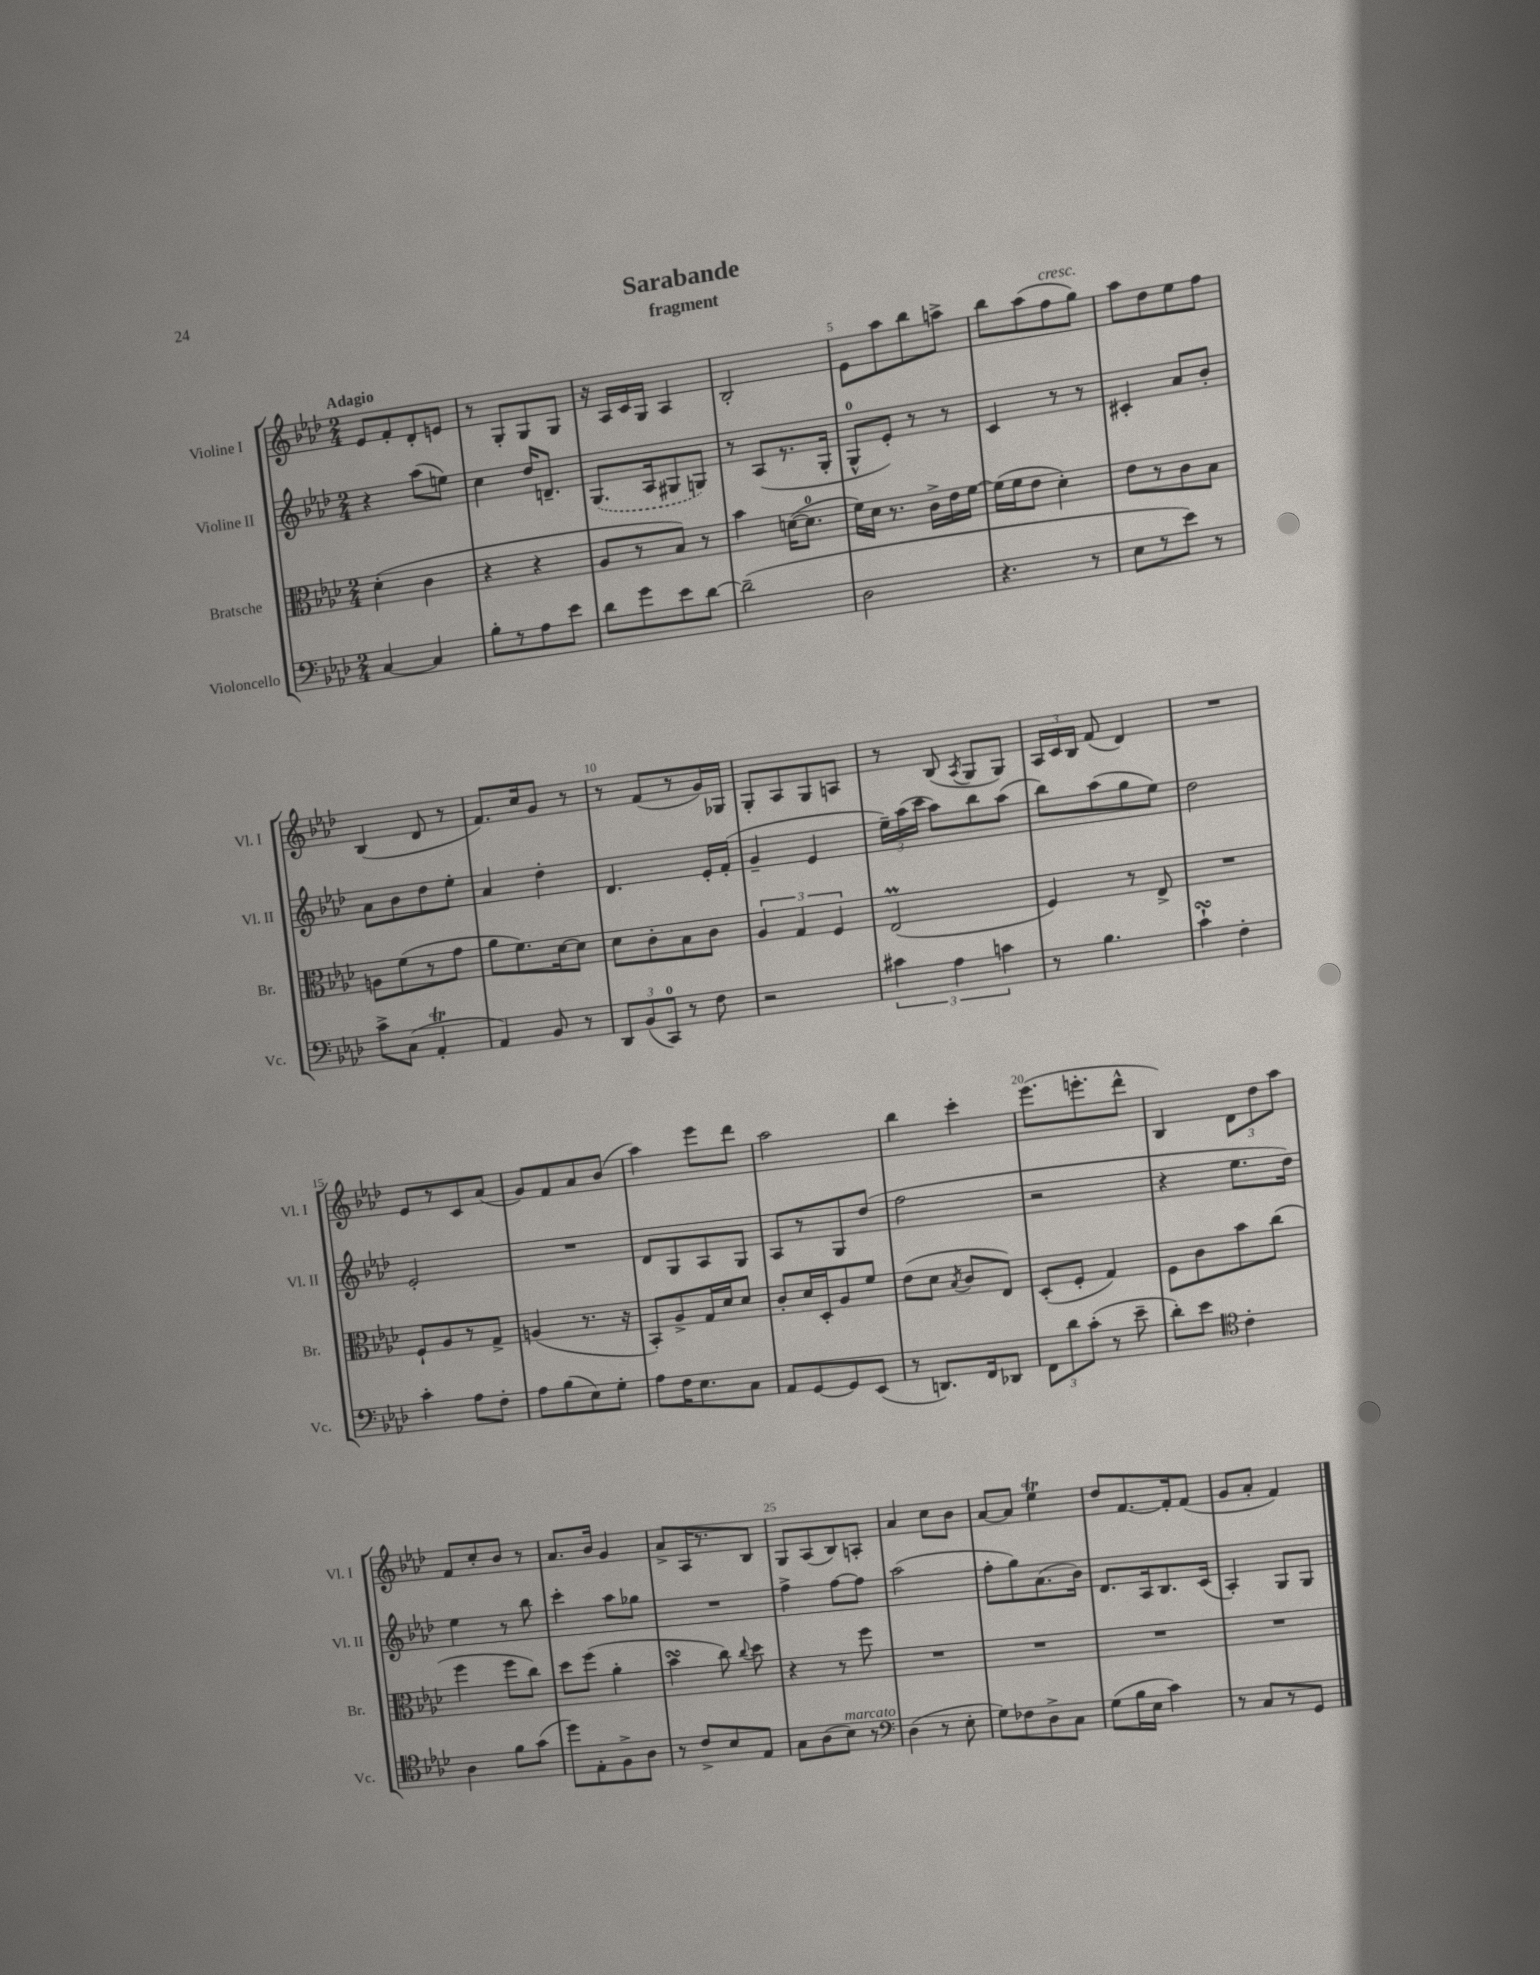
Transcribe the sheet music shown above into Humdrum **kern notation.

**kern	**kern	**kern	**kern
*staff4	*staff3	*staff2	*staff1
*clefF4	*clefC3	*clefG2	*clefG2
*k[b-e-a-d-]	*k[b-e-a-d-]	*k[b-e-a-d-]	*k[b-e-a-d-]
*M2/4	*M2/4	*M2/4	*M2/4
[4C/	(4d-'\	4r	8e-/L
.	.	.	8f'/
4C/]	4c\	(8aa-\L	8d-'/
.	.	8ee\J)	8e/J
=	=	=	=
8B-'\L	4r	4cc\	8r
8r	.	.	8G'/L
8A-\	4r	16dd-/LK	8G/
.	.	8.d~/J	.
8e-\J	.	.	8G/J
=	=	=	=
8d-\L	8A-/L	(8.G/L	16r
.	.	.	16A-/LL
8g\	8r	.	16c/
.	.	16A-/k	16G/JJ
8e-\	8B-/J)	8G#/	4A-/
[8d-\J	8r	8G/J)	.
=	=	=	=
(2d-~\]	4b-\	8r	2B-'/
.	.	(8A-/L	.
.	([16d\LK	8.r	.
.	8.d\]J	.	.
.	.	16G'/Jk	.
=	=	=	=
2D-\	16f\LL)	8G^^/L	8e-\L
.	16d-\JJ	.	.
.	8.r	8e-'/J)	8aa-\
.	.	8r	8bb-\
.	16c^\LL	.	.
.	16e-\	8r	8aa^\J
.	[16f\JJ	.	.
=	=	=	=
4.r	(16f\]LL	4c/	8bb-\L
.	16f\J	.	.
.	8e-\J	.	(8aa-\
.	4d-'\)	8r	8ff\
8r	.	8r	8gg\J)
=	=	=	=
8E-\L	8e-\L	4c#'/	8aa-\L
8r	8r	.	8dd-\
8e-\J)	8c\	8a-/L	8ee-\
8r	8B-\J	8b-'/J	8ff\J
=	=	=	=
8c^\L	8A\L	8a-\L	(4B-/
(8C\J	(8f\	8b-\	.
4AA-'/	8r	8dd-\	8d-/
.	8g\J	8ee-'\J	8r
=	=	=	=
4AA-/)	8a-\L	4a-/	8.f/L)
.	8.f\)	.	.
.	.	.	16cc/k
8BB-/	.	4dd-'\	8g/J
.	[16d-\k	.	.
8r	8d-\]J	.	8r
=	=	=	=
12DD-/L	8d-\L	4.d-/	8r
(12BB-/	.	.	.
.	8c'\	.	(8f/L
12CC/J)	.	.	.
8r	8B-\	.	8r
8F\	8c\J	16e-'/LL	16g/L)
.	.	(16f'/JJ	16G-/JJ
=	=	=	=
2r	6A-/	4g~/	8G'/L
.	.	.	8A-/
.	6G/	.	.
.	.	4e-/	8G/
.	6F/	.	.
.	.	.	8A/J
=	=	=	=
6c#\	(2E-/	24ee-~\LL)	8r
.	.	(24aa-\	.
.	.	24ccc\JJ	.
.	.	8aa-\L)	(8B-/
6A-\	.	.	.
.	.	.	8qA-/
.	.	8bb-\	8G/L
6c\	.	.	.
.	.	(8aa-\J	8G/J)
=	=	=	=
8r	4F/)	8bb-\L)	24A-/LL
.	.	.	24c/
.	.	.	24B-/JJ
4.B-\	.	(8aa-\	(8f/
.	8r	8gg\	4d-/)
.	8E-^/	8ee-\J)	.
=	=	=	=
4c`\	2r	2dd-\	2r
4F'\	.	.	.
=	=	=	=
4c'\	8F`/L	2e-'/	8e-/L
.	8A-/	.	8r
8A-\L	8r	.	8c/
8F'\J	8G^/J	.	(8a-/J
=	=	=	=
8A-\L	(4A/	2r	8g/L)
(8B-\	.	.	8f/
8E-\)	8.r	.	8a-/
8G'\J	.	.	(8b-/J
.	16r	.	.
=	=	=	=
8A-\L	8BB-'/L)	8d-/L	4aa-\)
16F\K	8A-^/	8G/	.
8.E-\	.	.	.
.	16G/L	8A-/	8eee-\L
.	16d-/J	.	.
8C\J	8d-/J	8G/J	8ddd-\J
=	=	=	=
8AA-/L	8c'/L	8A-/L	2aa-\
[8GG/	16d-/L	8r	.
.	16D-'/J	.	.
8GG/]	8A-/	8G/	.
(8EE-/J	8f/J	(8dd-/J	.
=	=	=	=
8r	(8e-\L	2ff\	4bb-\
8.DD/L)	8d-\J	.	.
.	8qB-/	.	.
.	8c/L	.	4ccc'\
16FF/k	.	.	.
8DD-/J	8E-/J)	.	.
=	=	=	=
12FF\L	(8D-'/L	2r	(8.eee-\L
12d-\	.	.	.
.	8F'/J	.	.
(12c'\J	.	.	.
.	.	.	8.eee'\
8r	4G/)	.	.
8e-~\	.	.	8ddd-^^\J
=	=	=	=
8d-'\L)	8F\L	4r	4B-/)
8e-\J	8c\	.	.
*clefC4	*	*	*
4c'\	8b-\	8.ee-\L	12d-\L
.	.	.	12dd-\
.	(8cc\J	.	.
.	.	.	12aa-\J
.	.	16dd-\Jk)	.
=	=	=	=
4A-\	4ff\	4ee-\	8f/L
.	.	.	8cc'/
8f\L	8ff\L	8r	8b-/J
(8g\J	8cc\J)	8bb-\	8r
=	=	=	=
8dd-\L)	8dd-\L	4ccc'\	8.a-/L
8E-'\	(8ff\J	.	.
.	.	.	16b-/Jk
8F^\	4a-'\	8aa-\L	4g/
8A-\J	.	8gg-\J	.
=	=	=	=
8r	4b-\	2r	8a-^/L
8c^/L	.	.	16A-/K
.	.	.	8.r
8B-/	8cc\)	.	.
.	8qqcc/	.	.
8E-/J	8dd-\	.	8B-/J
=	=	=	=
8G\L	4r	4ff^\	8G/L
(8A-\	.	.	(8A-/
8B-\J)	8r	[8ff\L	8B-/)
8r	8ff\	8ff\]J	8A'/J
=	=	=	=
*clefF4	*	*	*
(4D-\	2r	(2aa-\	4a-/
8r	.	.	8cc\L
8E-'\	.	.	8b-\J
=	=	=	=
8G\L)	2r	8ff'\L	[8a-/L
8F-\	.	8gg\)	8a-/]J
8D-^\	.	(8.a-\	4ee-\
8C\J	.	.	.
.	.	16b-\Jk)	.
=	=	=	=
(8G\L	2r	8.d-/L	8dd-/L
16B-\L	.	.	[8.f/
16E-\JJ	.	16A-/k	.
4c\)	.	8.B-/	.
.	.	.	16f'/]k
.	.	.	(8f/J
.	.	(16c/Jk	.
=	=	=	=
8r	2r	4A-'/)	8g/L
8C/L	.	.	8a-'/J
8r	.	8G/L	4f/)
8GG/J	.	8G/J	.
==	==	==	==
*-	*-	*-	*-
